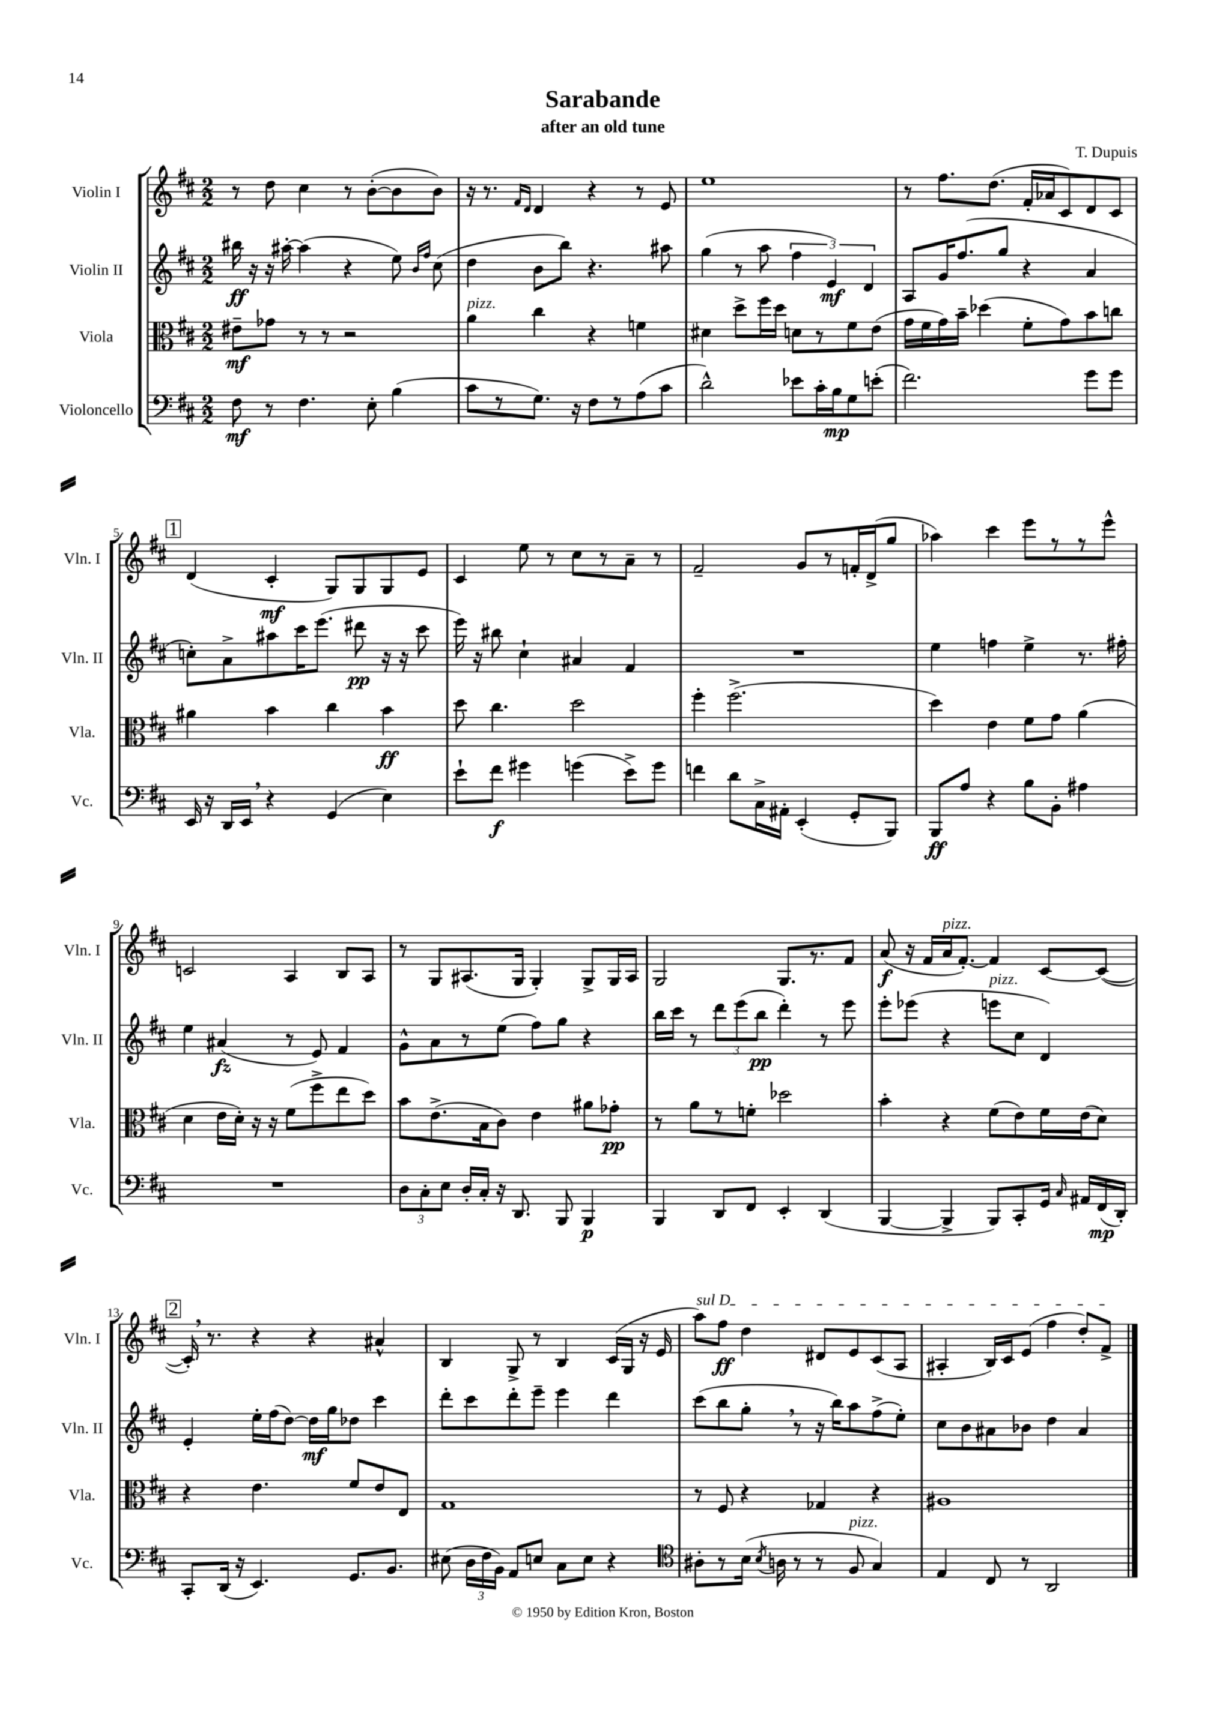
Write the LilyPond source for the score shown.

\header { title = "Sarabande" composer = "T. Dupuis" subtitle = "after an old tune" }
<<
\new StaffGroup <<
\new Staff = "s0" \with { instrumentName = "Violin I" shortInstrumentName = "Vln. I" } {
    \clef treble \key d \major \numericTimeSignature \time 2/2
    \autoBeamOff r8 d''8 cis''4 r8 b'8[~-.( b'8 b'8]) |
    r16 r8. \grace { fis'16[ d'16] } d'4 r4 r8 e'8 |
    e''1 |
    r8 fis''8.[ d''8.]( fis'16[-. aes'16 cis'8) d'8 cis'8] |
    \mark \markup { \box "1" } d'4( cis'4-.\mf g8[) g8 g8 e'8] |
    cis'4 e''8 r8 cis''8[ r8 a'8]-- r8 |
    fis'2-- g'8[ r8 f'16-. d'16->( g''8] |
    aes''4) cis'''4 e'''8[ r8 r8 e'''8]-^ |
    c'2 a4 b8[ a8] |
    r8 g8[ ais8.( g16] g4-.) g8[-> g16 ais16] |
    g2 g8.[ r8. fis'8] |
    a'8\f( r16 fis'16[ a'16^\markup { \italic "pizz." } fis'8.]~-.) fis'4 cis'8[~ cis'8]~( |
    \mark \markup { \box "2" } cis'16-.) \breathe r8. r4 r4 ais'4-^ |
    b4 g8-> r8 b4 cis'16[( g16] r16 e'16 |
    \once \override TextSpanner.bound-details.left.text = \markup { \italic "sul D" } a''8[\startTextSpan) fis''8]\ff d''4 dis'8[ e'8 cis'8( a8] |
    ais4-. b16[) cis'16 e'8]( fis''4 d''8[-.) fis'8]->\stopTextSpan \bar "|." |
}
\new Staff = "s1" \with { instrumentName = "Violin II" shortInstrumentName = "Vln. II" } {
    \clef treble \key d \major \numericTimeSignature \time 2/2
    \autoBeamOff bis''16\ff r16 r16 ais''16~-. ais''4( r4 e''8) \grace { b'16[ fis''16] } cis''8( |
    d''4 b'8[ b''8]) r4. ais''8 |
    g''4( r8 a''8 \tuplet 3/2 { fis''4 e'4\mf) d'4 } |
    a8[ g'16 fis''8.( g''8] r4 a'4 |
    \mark \markup { \box "1" } c''8[-.) a'8-> ais''8 cis'''16 e'''8.]( dis'''8\pp r16 r16 cis'''8 |
    e'''16) r16 bis''8 cis''4-! ais'4 fis'4 |
    R1 |
    e''4 f''4 e''4-> r8. fis''16-. |
    e''4 ais'4\fz( r8 e'8) fis'4 |
    g'8[-^ a'8 r8 e''8]( fis''8[) g''8] r4 |
    b''16[ cis'''16] r8 \tuplet 3/2 { d'''8[ e'''8( b''8]\pp } d'''4-.) r8 e'''8 |
    e'''8[-. ees'''8]( r4 e'''8[^\markup { \italic "pizz." } cis''8] d'4) |
    \mark \markup { \box "2" } e'4-. e''16[-. fis''16( d''8]~) d''16[\mf g''16 des''8] cis'''4 |
    d'''8[-. cis'''8 d'''8-. e'''8]-- e'''4 d'''4 |
    cis'''8[( b''8 g''8]-. \breathe r8 r16 b''16[) a''8 fis''8->( e''8]-.) |
    cis''8[ b'8 ais'8 bes'8] d''4 ais'4 \bar "|." |
}
\new Staff = "s2" \with { instrumentName = "Viola" shortInstrumentName = "Vla." } {
    \clef alto \key d \major \numericTimeSignature \time 2/2
    \autoBeamOff eis'8[--\mf ges'8] r8 r8 r2 |
    a'4^\markup { \italic "pizz." } cis''4 r4 f'4 |
    dis'4 d''8[-> fis''16 d''16] d'8[ r8 fis'8 e'8]( |
    g'16[ fis'16 g'16) b'16]-- des''4( fis'8[-. g'8) b'8 c''8] |
    \mark \markup { \box "1" } ais'4 b'4 cis''4 b'4\ff |
    d''8 cis''4. d''2 |
    fis''4-. fis''2.->( |
    d''4) e'4 fis'8[ g'8] a'4( |
    d'4 e'16[ d'16]-.) r16 r16 fis'8[( fis''8-> e''8 d''8]) |
    b'8[ e'8.->( b16 cis'8]) e'4 ais'8[ ges'8]-.\pp |
    r8 a'8[ r8 f'8]-. des''2 |
    b'4-. r4 fis'8[( e'8) fis'16 e'16( d'8]) |
    \mark \markup { \box "2" } r4 e'4. fis'8[ e'8 e8] |
    g1 |
    r8 fis8 r4 ges4 r4 |
    ais1 \bar "|." |
}
\new Staff = "s3" \with { instrumentName = "Violoncello" shortInstrumentName = "Vc." } {
    \clef bass \key d \major \numericTimeSignature \time 2/2
    \autoBeamOff fis8\mf r8 fis4. e8-. b4( |
    cis'8[ r8 g8.]) r16 fis8[ r8 a8( cis'8] |
    d'2-^) ees'8[ cis'16-. b16\mp g8 e'8]-.( |
    fis'2.) g'8[ g'8] |
    \mark \markup { \box "1" } e,16 r16 d,16[ e,16] \breathe r4 g,4( e4) |
    e'8[-! fis'8]\f gis'4 g'4( e'8[->) g'8] |
    f'4 d'8[ cis16-> ais,16]-. e,4-.( g,8[-. b,,8]) |
    b,,8[\ff a8] r4 b8[ b,8]-. ais4 |
    R1 |
    \tuplet 3/2 { d8[ cis8-. e8] } d16[-. cis16]-. r16 d,8. b,,8 b,,4\p |
    b,,4 d,8[ fis,8] e,4-. d,4( |
    b,,4~ b,,4-> b,,8[) cis,8-. g,16] \grace { cis16 } ais,16[ fis,16\mp( d,16]-.) |
    \mark \markup { \box "2" } cis,8[-. d,16]( r16 e,4.) g,8.[ b,8.] |
    eis8( \tuplet 3/2 { d16[ fis16 b,16]) } a,8[ e8] cis8[ e8] r4 |
    \clef tenor ais8[-. r8 b16]( \acciaccatura { b8 } a16 r8 r8 fis8^\markup { \italic "pizz." } g4) |
    e4 cis8 r8 a,2 \bar "|." |
}
>>
>>
